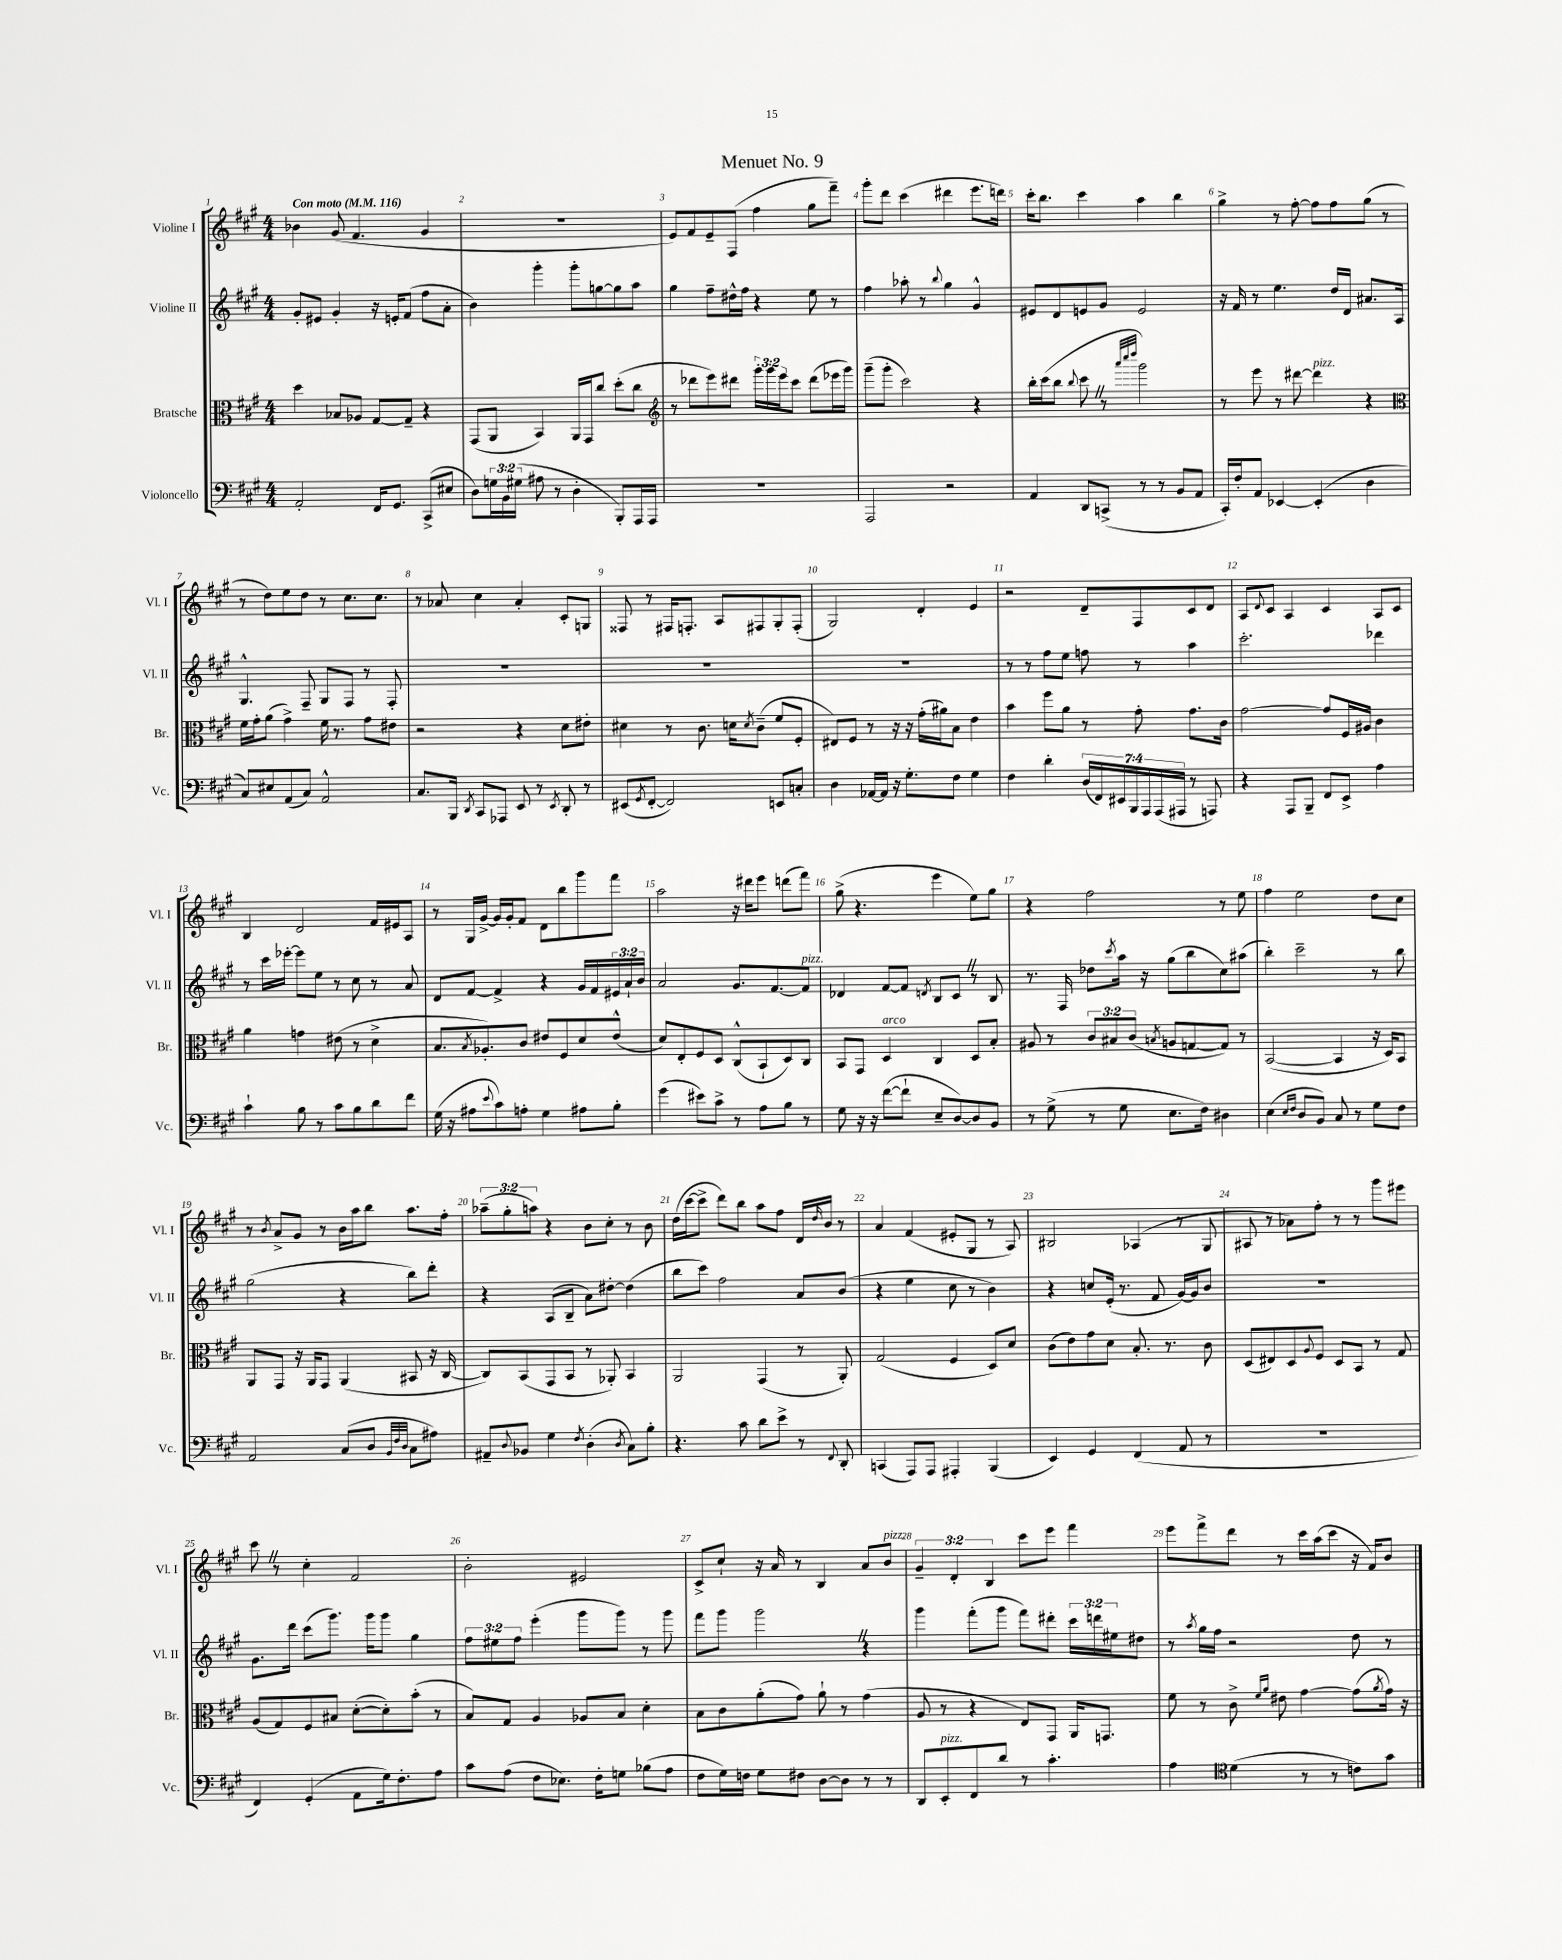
\header { title = "Menuet No. 9" }
<<
\new StaffGroup <<
\new Staff = "s0" \with { instrumentName = "Violine I" shortInstrumentName = "Vl. I" } {
    \clef treble \key a \major \numericTimeSignature \time 4/4 \override Staff.TupletNumber.text = #tuplet-number::calc-fraction-text \tempo "Con moto" 4 = 116
    bes'4 gis'8( fis'4. gis'4 |
    R1 |
    e'8) fis'8 e'8-- fis8( fis''4 gis''8 fis'''8--) |
    gis'''8-. d'''8 cis'''4( dis'''4 e'''8. d'''16) |
    cis'''16-. b''8. cis'''4 a''4 b''4 |
    gis''4-> r8 fis''8~-. fis''8 fis''8 gis''8( r8 |
    r8 d''8) e''8 d''8 r8 cis''8. cis''8. |
    r8 aes'8 cis''4 aes'4-. cis'8-. g8 |
    fisis8 r8 fis16 f8.-. a8 fis8 gis8-. fis8-.( |
    gis2) d'4-. e'4 |
    r2 d'8-- fis8 cis'8 d'8 |
    a8 \appoggiatura { d'8 } cis'8 a4 cis'4 a8 cis'8 |
    b4 d'2 fis'16 eis'16 a8 |
    r8 gis16 gis'16~-> gis'16 gis'16-. fis'8 d'8 b''8 gis'''8 fis'''8 |
    a''2 r16 dis'''16 e'''8 d'''8( fis'''8) |
    gis''8->( r4. e'''4 e''8) gis''8 |
    r4 fis''2 r8 e''8 |
    fis''4 e''2 d''8 cis''8 |
    r8 \acciaccatura { b'8 } a'8-> gis'8 r8 b'16 a''16 b''8 a''8. fis''16-. |
    \tuplet 3/2 { aes''8--( gis''8-. a''8) } r4 b'8 cis''8-. r8 b'8 |
    d''16( cis'''16~ cis'''8-> d'''8) b''8 a''8 fis''8 d'16 \grace { d''16 } b'16 r8 |
    a'4 fis'4( eis'8-. gis8 r8 a8) |
    bis2 aes4( r8 gis8 |
    ais8 r8 aes'8) fis''8-. r8 r8 gis'''8 eis'''8 |
    cis'''8 \once \override BreathingSign.text = \markup { \musicglyph "scripts.caesura.straight" } \breathe r8 cis''4-. fis'2 |
    b'2-. eis'2 |
    cis'8-> cis''8-! r16 a'16 r8 b4 a'8 b'8^\markup { \italic "pizz." } |
    \tuplet 3/2 { gis'4-- d'4-. b4 } cis'''8 e'''8 fis'''4 |
    e'''8 fis'''8-> d'''8 r8 cis'''16 a''16( cis'''8 r16 fis'16) b'8 \bar "|." |
}
\new Staff = "s1" \with { instrumentName = "Violine II" shortInstrumentName = "Vl. II" } {
    \clef treble \key a \major \numericTimeSignature \time 4/4 \override Staff.TupletNumber.text = #tuplet-number::calc-fraction-text
    gis'8-. eis'8 gis'4-. r16 e'16-. fis'8( fis''8 a'8-. |
    b'4) gis'''4-. gis'''8-. g''8~ g''8 a''8 |
    gis''4 fis''8-- dis''16-^ fis''16 r4 e''8 r8 |
    fis''4 aes''8-. r8 \appoggiatura { b''8 } gis''4 gis'4-^ |
    eis'8 d'8 e'8 gis'8 e'2 |
    r16 fis'16 r8 e''4. d''16 d'16 ais'8. a16 |
    gis4.-^ fis8-- gis8 fis8 r8 fis8-. |
    R1 |
    R1 |
    R1 |
    r8 r8 fis''8 e''8 f''8 r8 a''4 |
    cis'''2.-. des'''4 |
    r8 cis'''16 ees'''16~-. ees'''8 e''8 r8 cis''8 r8 a'8 |
    d'8 fis'8~ fis'4-> r4 gis'16 fis'16 \tuplet 3/2 { eis'16 a'16-! b'16 } |
    a'2 gis'8. fis'8.~ fis'8^\markup { \italic "pizz." } |
    des'4 fis'8~ fis'8 \acciaccatura { d'8 } b8 cis'8 \once \override BreathingSign.text = \markup { \musicglyph "scripts.caesura.straight" } \breathe r8 b8 |
    r8. fis16 des''8 \acciaccatura { cis'''8 } a''16 r16 gis''8( b''8 cis''8) ais''8( |
    b''4-.) cis'''2-- r8 b''8 |
    gis''2( r4 b''8) d'''8-. |
    r4 a8( b8-- a'8) dis''8~-. dis''4( |
    b''8 cis'''8) fis''2 a'8 b'8( |
    r4 e''4 cis''8 r8 b'4) |
    r4 c''8 e'16-.( r8. fis'8 gis'16~) gis'16 b'8 |
    R1 |
    gis'8. d'''16 cis'''8( gis'''8.) gis'''16 gis'''8 gis''4 |
    \tuplet 3/2 { fis''8 eis''8 fis''8 } e'''4-.( gis'''8 gis'''8) r8 gis'''8 |
    fis'''8 gis'''8 gis'''2 \once \override BreathingSign.text = \markup { \musicglyph "scripts.caesura.straight" } \breathe r4 |
    gis'''4 fis'''8-.( gis'''8 fis'''8) dis'''8-. \tuplet 3/2 { cis'''16 d'''16 eis''16 } dis''8 |
    r8 \acciaccatura { a''8 } gis''16 fis''16 r2 d''8 r8 \bar "|." |
}
\new Staff = "s2" \with { instrumentName = "Bratsche" shortInstrumentName = "Br." } {
    \clef alto \key a \major \numericTimeSignature \time 4/4 \override Staff.TupletNumber.text = #tuplet-number::calc-fraction-text
    d''4 bes8 aes8 gis8~ gis8-- r4 |
    gis,8( a,8 b,4) a,16 gis,16 cis''8 d''8-.( cis''8 |
    \clef treble r8 des'''8 e'''8) dis'''8 \tuplet 3/2 { gis'''16-. gis'''16 e'''16 } cis'''8 dis'''8( ees'''16 gis'''16) |
    gis'''8--( gis'''8-. cis'''2) r4 |
    b''16-. cis'''16( b''8 \appoggiatura { b''8 } cis'''8 \once \override BreathingSign.text = \markup { \musicglyph "scripts.caesura.straight" } \breathe r8 \grace { a'''32 cis''''32 d''''32 } gis'''2) |
    r8 e'''8 r8 dis'''8~ dis'''4^\markup { \italic "pizz." } r4 |
    \clef alto fis'16 gis'16-. a'8( gis'4->) fis'16 r8. gis'8 eis'8 |
    r2 r4 d'8 eis'8-. |
    dis'4 r8 cis'8. d'16 \acciaccatura { d'8 } cis'8--( fis'8 fis8-. |
    eis8) fis8 r8 r16 r16 gis'16-.( ais'16) b8 e'4 |
    b'4 fis''8 a'8 r8 gis'8-. gis'8. cis'16 |
    gis'2~ gis'8 fis16 ais16 cis'4 |
    a'4 g'4 eis'8( r8 d'4-> |
    b8. \acciaccatura { b8 } aes8.-.) cis'8 eis'8 fis8 d'8 eis'8-^( |
    d'8) e8-. fis8 d8 cis8-^( b,8-! d8) cis8 |
    b,8 gis,8 d4^\markup { \italic "arco" } cis4 d8 b8-. |
    ais8 r8 \tuplet 3/2 { cis'8 bis8 cis'8( } \acciaccatura { b8 } a8 g8~ g8) r8 |
    b,2~( b,4 r16 d16) b,8 |
    a,8 gis,8 r16 a,16 gis,8 a,4( bis,8 r16 cis16~ |
    cis8) b,8( gis,8 b,8 r8 aes,8-.) b,4 |
    a,2 gis,4( r8 a,8-.) |
    gis2( fis4 d8) d'8 |
    cis'8( e'8) gis'8 d'8 b8.-. r8. cis'8 |
    d8( eis8) d8 \appoggiatura { a8 } fis8 d8 b,8 r8 gis8 |
    a8( gis8) fis8 bis8 d'8~-.( d'8-.) b'8-.( r8 |
    b8) gis8 a4 aes8 b8 d'4-. |
    b8 cis'8 a'8-.( gis'8) a'8-! r8 gis'4( |
    a8 r8 r4 e8) gis,8 a,16 g,8. |
    fis'8 r8 cis'8-> \grace { fis'16 a'16 } eis'8 gis'4~ gis'8( \acciaccatura { a'8 } gis'16) r16 \bar "|." |
}
\new Staff = "s3" \with { instrumentName = "Violoncello" shortInstrumentName = "Vc." } {
    \clef bass \key a \major \numericTimeSignature \time 4/4 \override Staff.TupletNumber.text = #tuplet-number::calc-fraction-text
    a,2-. fis,16 gis,8. cis,8->( eis8 |
    d8) \tuplet 3/2 { g16 b,16 gis16( } ais8 r8 d4-. b,,8-.) a,,16 a,,16 |
    R1 |
    a,,2 r2 |
    a,4 d,8 c,8->( r8 r8 b,8 a,8 |
    cis,16-.) fis16-. a,8 ees,4~ ees,4-.( d4 |
    cis8) eis8 a,8( cis8) a,2-^ |
    cis8. b,,16 \acciaccatura { d,8 } cis,8 aes,,8 e,8 r8 \acciaccatura { e,8 } d,8-. r8 |
    eis,8( \acciaccatura { gis,8 } fis,8~-. fis,2) e,8 c8-. |
    d4 aes,16~ aes,16 r16 gis8.-. fis8 gis4 |
    fis4 d'4-. \tuplet 7/4 { d16( fis,16) eis,16 b,,16 a,,16 a,,16( ais,,16 } r8 a,,8) |
    r4 a,,8 b,,8-- fis,8 e,8-> a4 |
    cis'4-! b8 r8 cis'8 b8 d'8 fis'8 |
    gis16( r16 ais8 \appoggiatura { e'8 } cis'8) a8-. gis4 ais8 b8-. |
    gis'4( eis'8) cis'8-> r8 a8 b8 r8 |
    gis8 r16 r16 fis'8~( fis'8-! e8-- d8~) d8 b,8 |
    r8 gis8->( r8 gis8 e8. fis16) dis4 |
    e4( \grace { e16 fis16 } d8 b,8) cis8 r8 gis8 fis8 |
    a,2 cis8( d8 \grace { b,32 fis32 d32 } cis8 ais8) |
    ais,8-- \appoggiatura { d8 } bes,8 gis4 \acciaccatura { fis8 } d4-.( \acciaccatura { d8 } cis8) b8-. |
    r4. cis'8 d'8 e'8-> r8 \appoggiatura { fis,8 } d,8-. |
    c,4( a,,8) a,,8 ais,,4-. b,,4( |
    e,4) gis,4 fis,4( a,8 r8 |
    R1 |
    fis,4) gis,4-.( a,8 gis16) fis8.-. a8 |
    cis'8 a8( fis8 ees8.) fis16-. g8 bes8( a8 |
    fis8 gis16) f16 gis8 fis8 d8~ d8 r8 r8 |
    d,8 e,8-.^\markup { \italic "pizz." } fis,8 d'8 r8 cis'4.-. |
    a4 \clef tenor d'4( r8 r8 c'8) gis'8 \bar "|." |
}
>>
>>
\layout { \context { \Score \override BarNumber.break-visibility = ##(#f #t #t) barNumberVisibility = #all-bar-numbers-visible } }
